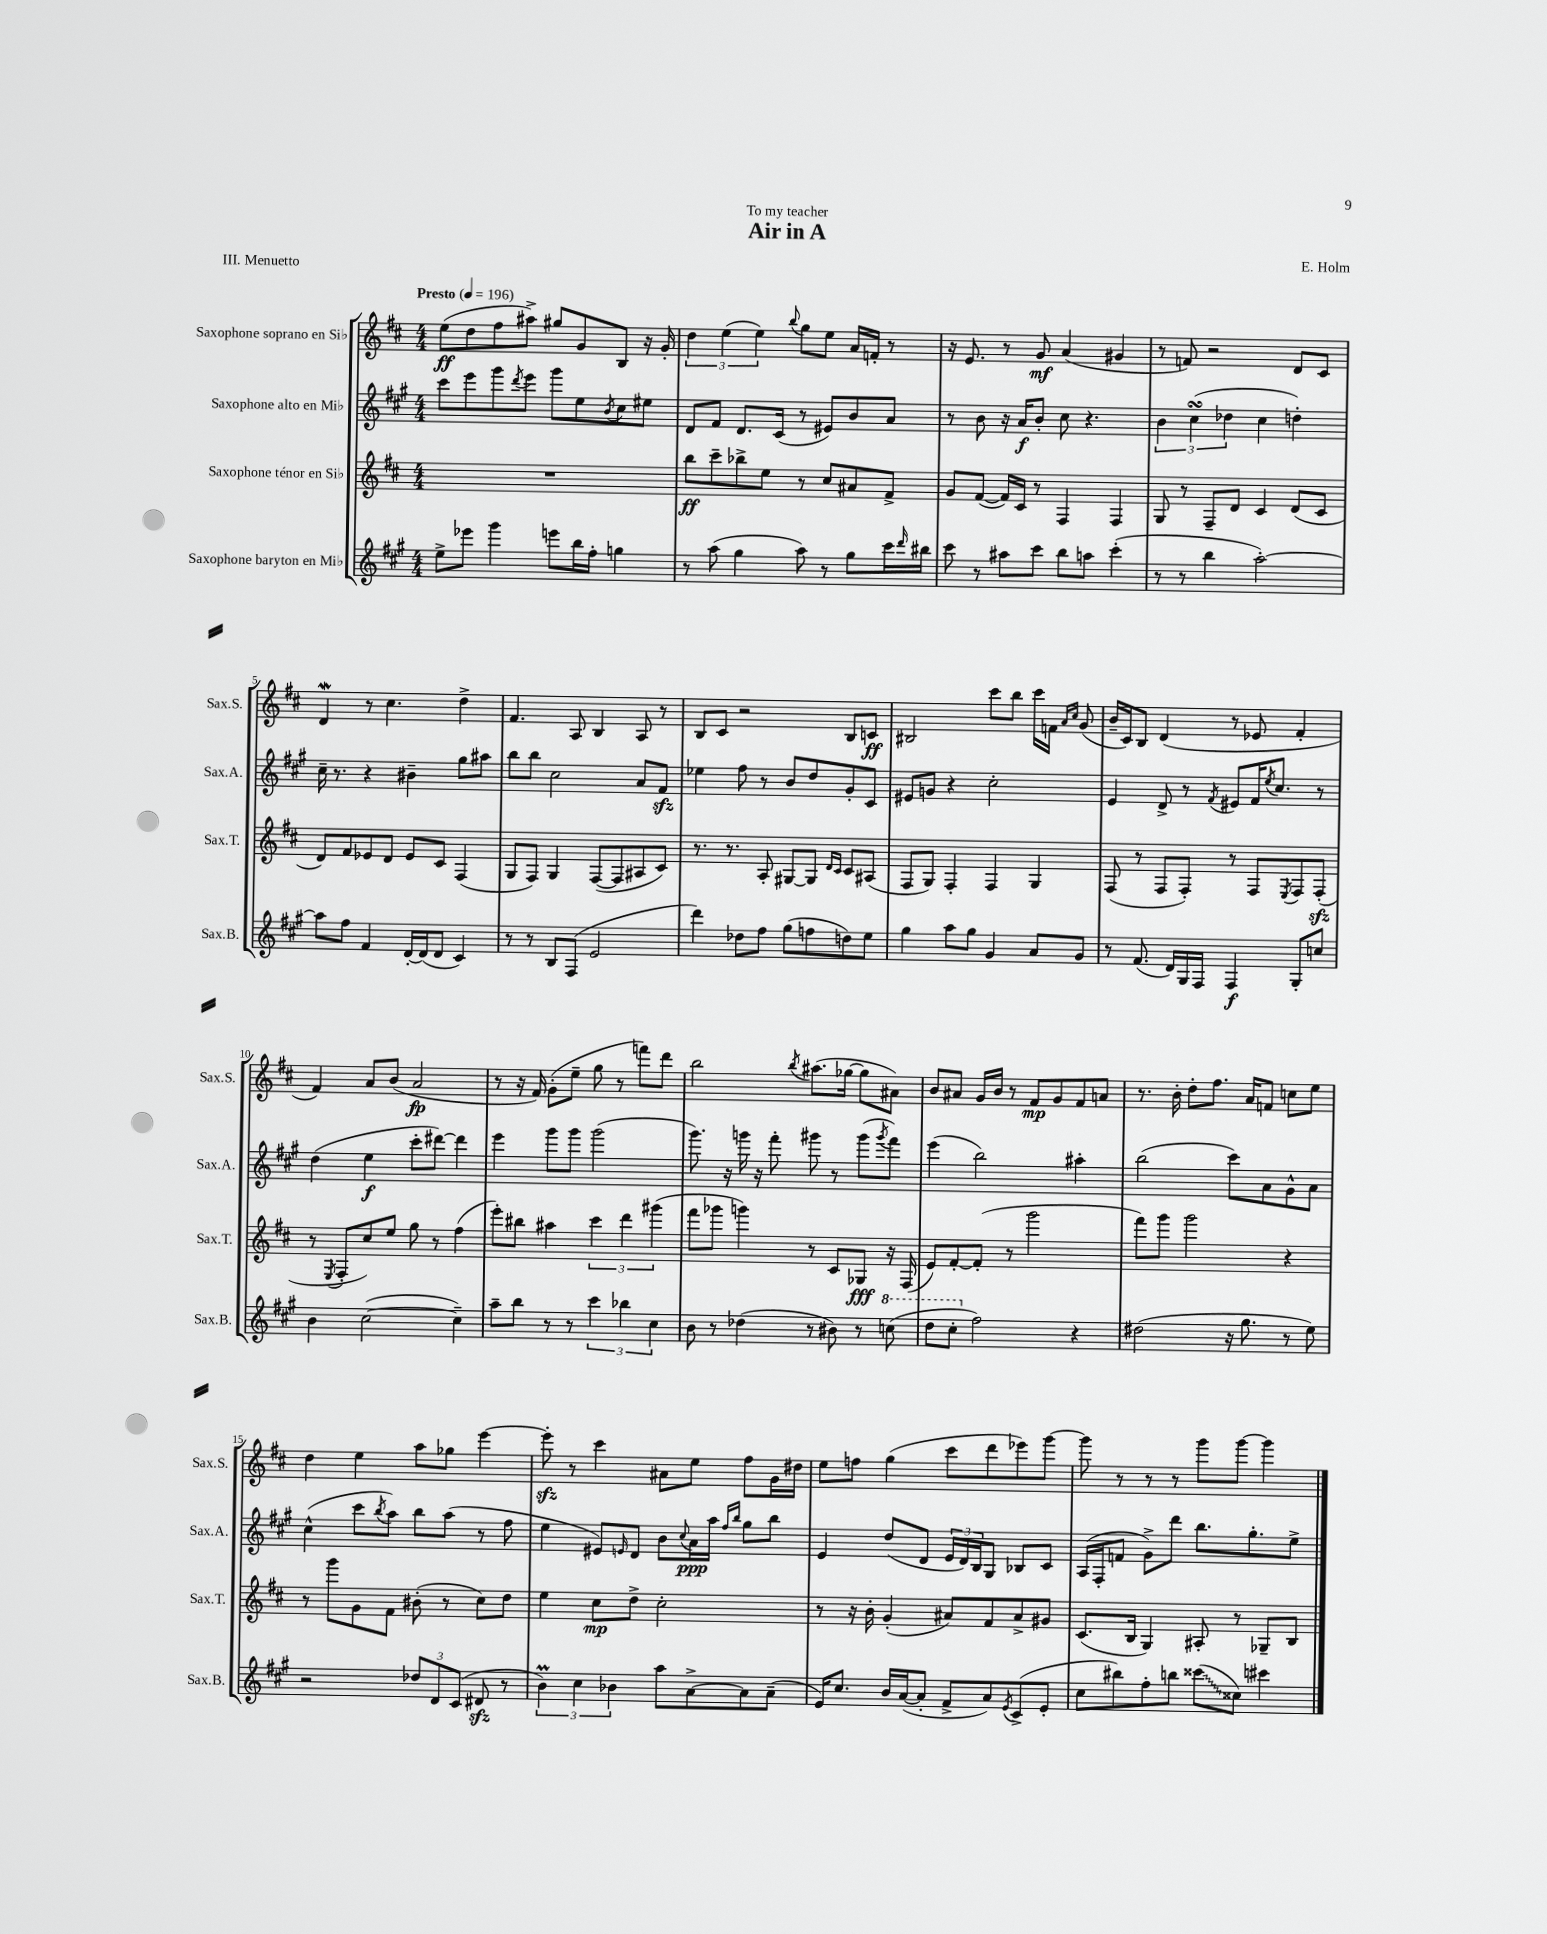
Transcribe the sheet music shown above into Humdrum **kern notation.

**kern	**kern	**kern	**kern
*staff4	*staff3	*staff2	*staff1
*clefG2	*clefG2	*clefG2	*clefG2
*k[f#c#g#]	*k[f#c#]	*k[f#c#g#]	*k[f#c#]
*M4/4	*M4/4	*M4/4	*M4/4
*MM196	*MM196	*MM196	*MM196
8ee^\L	1r	8ccc#\L	(8ee\L
8eee-\J	.	8eee\	8dd\
4ggg#\	.	8ggg#\	8ff#\
.	.	8qddd/	.
.	.	8eee\J	8aa#^\J)
8eee\L	.	8ggg#\L	8gg#/L
16bb\L	.	8ee\	8g/
16ff#'\JJ	.	.	.
.	.	8qb/	.
4gg\	.	8cc#\	8B/J
.	.	8ee#\J	16r
.	.	.	16g'/
=	=	=	=
8r	8bb\L	8d/L	6dd\
(8aa\	8ccc#~\	8f#/J	.
.	.	.	(6ee\
4gg#\	8bb-^\	8.d/L	.
.	.	.	6ee\)
.	8ee\J	.	.
.	.	(16c#/Jk	.
.	.	.	8qqbb/
8aa\)	8r	8r	8gg\L
8r	8cc#/L	8e#/L)	8ee\J
8gg#\L	8a#/	8b/	16a/LL
.	.	.	16f'/JJ
16ccc#\L	8f#^/J	8a/J	8r
16qqddd/	.	.	.
16bb#\JJ	.	.	.
=	=	=	=
8ccc#\	8g/L	8r	16r
.	.	.	8.e/
8r	([8f#/J	8b\	.
8aa#\L	16f#/]LL)	16r	8r
.	16c#/JJ	16a/LK	.
8ccc#\J	8r	8b'/J	8g/
8bb\L	4F#/	8cc#\	(4a/
8aa\J	.	4.r	.
(4ccc#'\	4F#/	.	4g#/
=	=	=	=
8r	8G/	6b\	8r
8r	8r	.	8f/)
.	.	(6cc#\	.
4bb\	8F#~/L	.	2r
.	.	6dd-\	.
.	8d/J	.	.
[2aa'\)	4c#/	4cc#\	.
.	(8d/L	4dd'\)	8d/L
.	8c#/J	.	8c#/J
=	=	=	=
8aa\]L	8d/L)	16cc#~\	4d/
.	.	8.r	.
8ff#\J	8f#/	.	.
4f#/	8e-/	4r	8r
.	8d/J	.	4.cc#\
[16d'/LL	8e-/L	4b#~\	.
(16d/]J	.	.	.
8d/J	8c#/J	.	.
4c#/)	(4F#/	8gg#\L	4dd^\
.	.	8aa#\J	.
=	=	=	=
8r	8G/L	8bb\L	4.f#/
8r	8F#/J)	8bb\J	.
8B/L	4G/	2cc#\	.
(8F#/J	.	.	8A/
2e/	([8F#/L	.	4B/
.	8F#/]	.	.
.	8A#/	8a/L	8A/
.	8c#/J)	8f#/J	8r
=	=	=	=
4ddd\)	8.r	4ee-\	8B/L
.	.	.	8c#/J
.	8.r	.	.
8dd-\L	.	8ff#\	2r
8ff#\J	8A'/	8r	.
(8gg#\L	[8G#/L	8b/L	.
8ff\	8G#/]J	8dd/	.
.	16qqd/LL	.	.
.	16qqc#/JJ	.	.
8dd\)	8c#/L	8g#'/	8B/L
8ee\J	(8A#/J	8c#/J	8c/J
=	=	=	=
4gg#\	8F#/L	8e#/L	2B#/
.	8G/J)	8g/J	.
8aa\L	4F#'/	4r	.
8gg#\J	.	.	.
4g#/	4F#/	2cc#'\	8ccc#\L
.	.	.	8bb\J
8a/L	4G/	.	16ccc#\LL
.	.	.	16f\JJ
.	.	.	16qqa/LL
.	.	.	16qqcc#/JJ
8g#/J	.	.	(8g/
=	=	=	=
8r	(8F#/	4e/	16b~/LL
.	.	.	16c#/J)
(8.f#/	8r	.	8B/J
.	8F#/L	8d^/	(4d/
16d/LL)	.	.	.
16G#/	8F#'/J)	8r	.
16F#/JJ	.	.	.
.	.	8qf#/	.
4F#/	8r	8e#/L	8r
.	8F#/L	16f#/K	8e-/
.	.	8qee/	.
.	.	8.cc#/J	.
.	8qE/	.	.
8G#'/L	8F#/	.	4f#'/
8cc/J	(8F#'/J	8r	.
=	=	=	=
4b\	8r	(4dd\	4f#/)
.	8qE/	.	.
.	8F#'/L	.	.
([2cc#\	8cc#/)	4ee\	8a/L
.	8ee/J	.	(8b/J
.	8gg\	8ccc#'\L	2a/
.	8r	[8ddd#\J)	.
4cc#~\])	(4ff#\	4ddd#\]	.
=	=	=	=
8aa~\L	8eee'\L)	4eee\	8r
8bb\J	8bb#\J	.	16r
.	.	.	16f#/)
8r	4aa#\	8ggg#\L	(8g'\L
8r	.	8ggg#\J	8ee~\J
6ccc#\	6ccc#\	(2ggg#\	8gg\
.	.	.	8r
6bb-\	6ddd\	.	.
.	.	.	8fff\L)
6cc#\	(6ggg#\	.	.
.	.	.	8ddd\J
=	=	=	=
8b\	8fff#\L	8.ggg#\)	2bb\
8r	8ggg-\J	.	.
.	.	16r	.
(4dd-\	4ggg\)	16ggg\	.
.	.	16r	.
.	.	8fff#'\	.
.	.	.	8qbb/
8r	8r	8ggg#\	(8.aa#\L
8b#\)	8c#/L	8r	.
.	.	.	[16gg-\Jk
8r	8G-/J	(8ggg#\L	8gg-\]L
.	.	8qggg#/	.
(8ccc\	16r	8fff#\J)	8a#\J)
.	(16F#/	.	.
=	=	=	=
8ddd\L	8e/L)	(4eee\	8b/L
8ccc#'\J	[8f#'/	.	8a#/J
2ff#\)	(8f#'/]J	2bb\)	16g/LL
.	.	.	16b/JJ
.	8r	.	8r
.	2ggg\	.	8f#/L
.	.	.	8g/
4r	.	4aa#'\	8f#/
.	.	.	8a/J
=	=	=	=
(2dd#\	8fff#\L)	(2bb\	8.r
.	8ggg\J	.	.
.	.	.	16b'\
.	2ggg\	.	8dd'\L
.	.	.	8.ff#\J
16r	.	8ccc#\L)	.
8.gg#\	.	.	16a/LK
.	.	8a\	8f/J
8r	4r	8g#^^\	8cc\L
8ee\)	.	8a\J	8ee\J
=	=	=	=
2r	8r	(4cc#^^\	4dd\
.	8ggg\L	.	.
.	8g\	8ccc#\L	4ee\
.	.	8qbb/	.
.	8f#\J	8aa\J)	.
12dd-/L	(8b#'\	8bb\L	8aa\L
12d/	.	.	.
.	8r	(8aa\J	8gg-\J
(12c#/J	.	.	.
8d#/	8cc#\L)	8r	[4eee\
8r	8dd\J	8ff#\	.
=	=	=	=
6b\)	4ee\	4ee\	8eee'\]
.	.	.	8r
6cc#\	.	.	.
.	8cc#\L	8e#/L)	4ccc#\
6b-\	.	.	.
.	.	16qqe/	.
.	8dd^\J	8d/J	.
8aa\L	2cc#'\	8b\L	8a#\L
.	.	8qqcc#/	.
[8a^\	.	16a\L	8ee\J
.	.	16aa\JJ	.
.	.	16qqff#/LL	.
.	.	16qqbb/JJ	.
8a\]	.	8gg#\L	8ff#\L
(8a~\J	.	8bb\J	16g\L
.	.	.	16dd#\JJ
=	=	=	=
16e/LK)	8r	4e/	8ee\L
8.cc#/J	.	.	.
.	16r	.	8ff\J
.	16b'\	.	.
16b/LL	(4g'/	(8dd/L	(4gg\
([16a/J	.	.	.
8a'/]J	.	8d/J	.
8f#^/L	8a#/L)	24e/LL	8ccc#\L
.	.	24d/)	.
.	.	24B/J	.
8a/)	8f#/	8G#/J	8ddd\
8qe/	.	.	.
(8c#^/	8a#^/	8B-/L	8eee-\)
8e'/J	8g#/J	8c#/J	[8ggg\J
=	=	=	=
8cc#\L	(8.c#/L	(16A/LL	8ggg\]
.	.	16F#'/J	.
8bb#\)	.	8f/J	8r
.	16B/Jk	.	.
8ff#'\	4G/)	8g#^\L)	8r
8bb\J	.	8ddd\J	8r
(8ccc##\L	8A#'/	8.bb\L	8ggg\L
8cc##\J)	8r	.	[8ggg\J
.	.	8.gg#'\	.
4ccc#\	8G-~/L	.	4ggg\]
.	8B/J	8ee^\J	.
==	==	==	==
*-	*-	*-	*-
